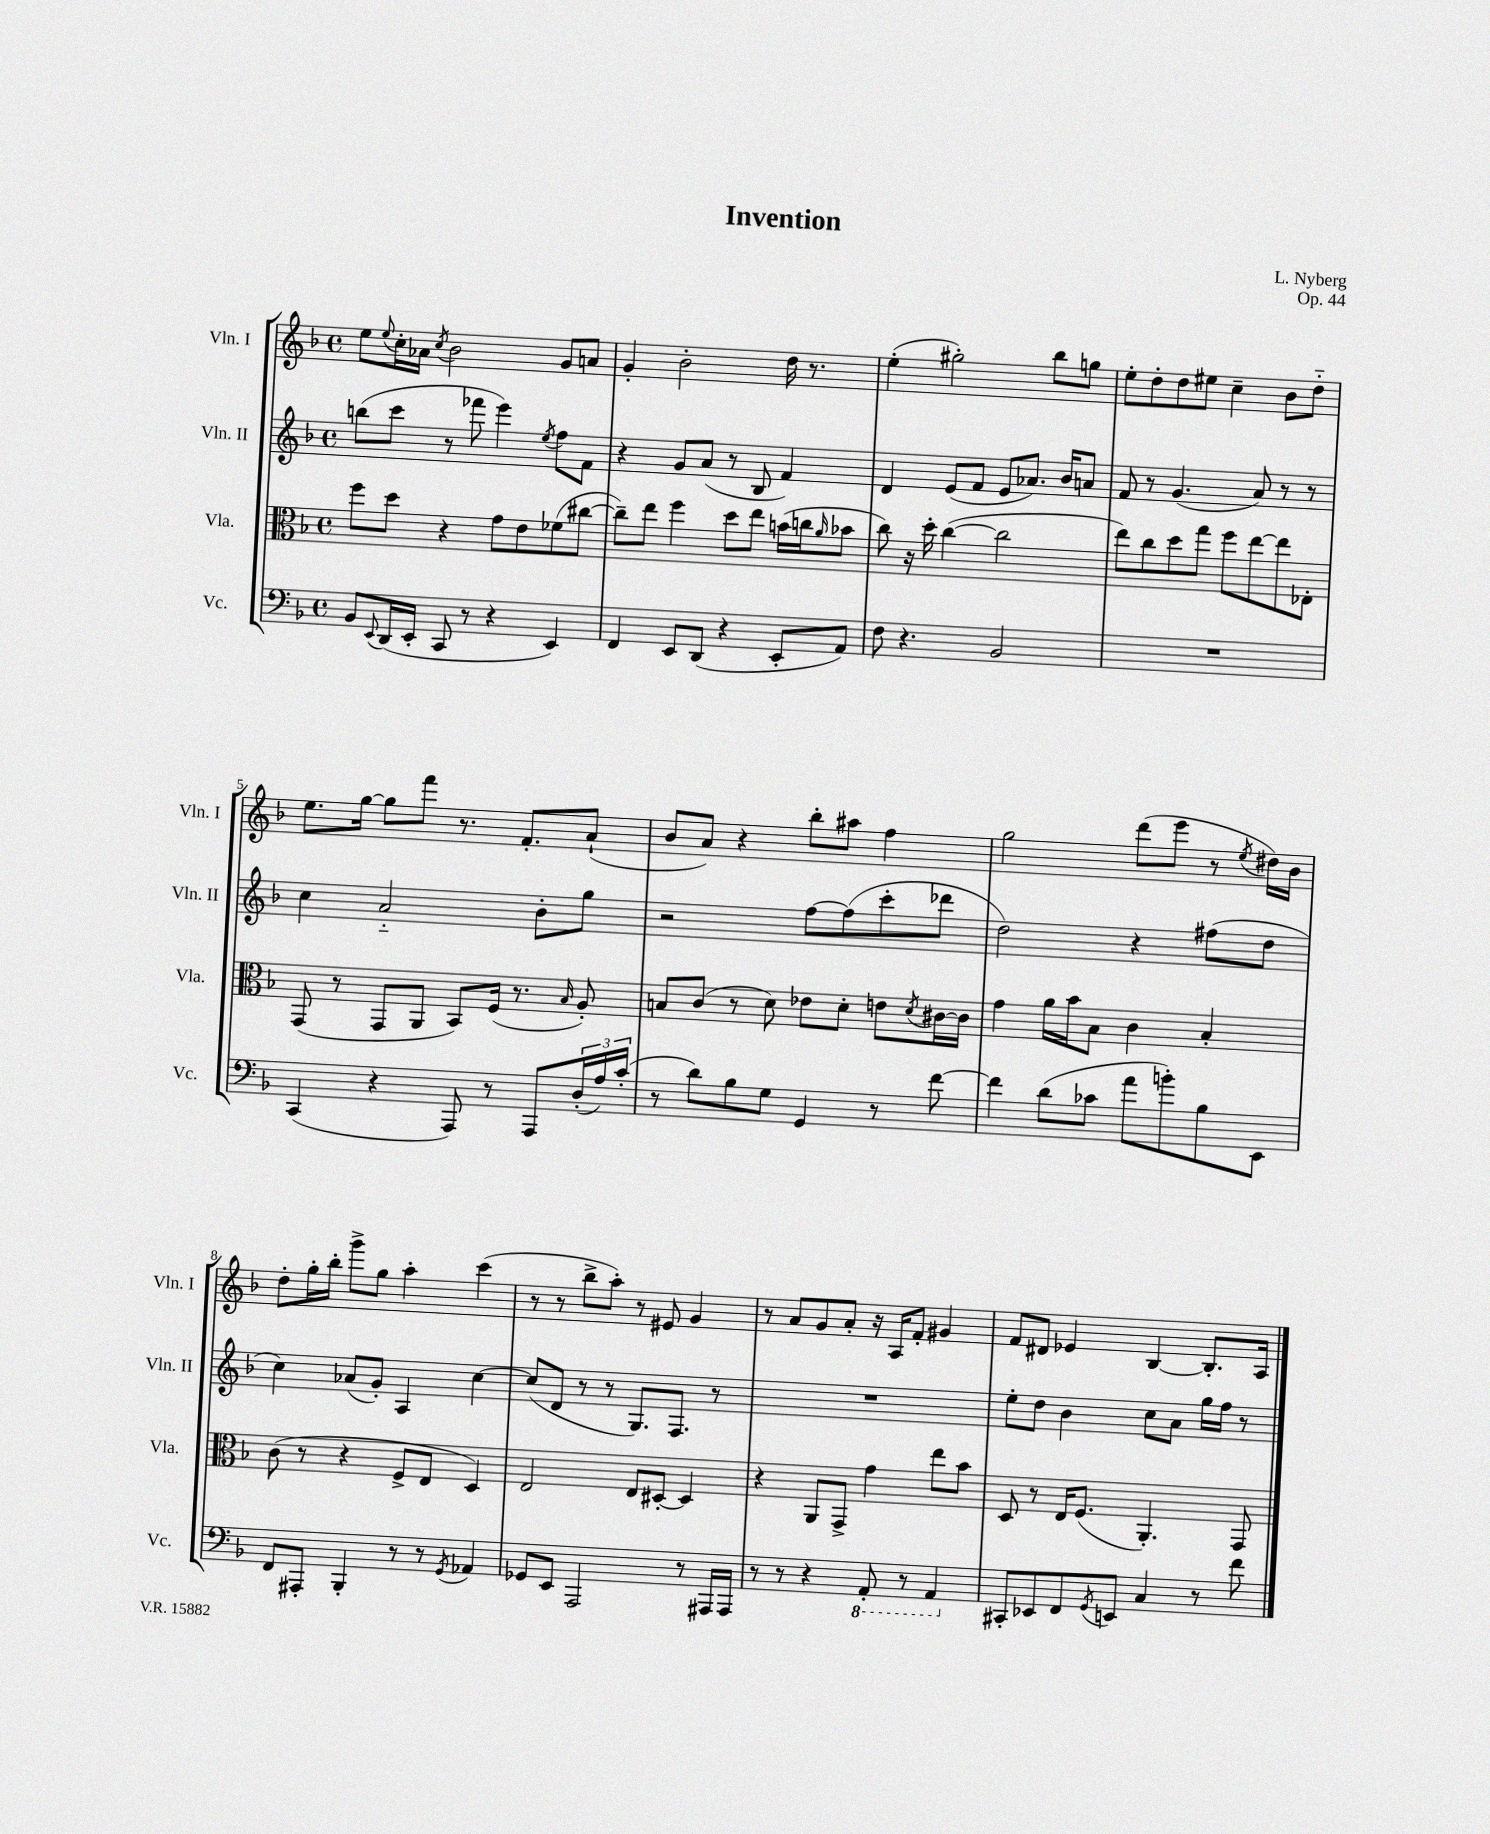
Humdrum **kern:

**kern	**kern	**kern	**kern
*part4	*part3	*part2	*part1
*staff4	*staff3	*staff2	*staff1
*I"Vc.	*I"Vla.	*I"Vln. II	*I"Vln. I
*I'Vc.	*I'Vla.	*I'Vln. II	*I'Vln. I
*clefF4	*clefC3	*clefG2	*clefG2
*k[b-]	*k[b-]	*k[b-]	*k[b-]
*M4/4	*M4/4	*M4/4	*M4/4
*met(c)	*met(c)	*met(c)	*met(c)
=1	=1	=1	=1
8BB-/L	8ff\L	(8bbn\L	8ee\L
8qqEE/	.	.	8qqee/
(16DD/L	8dd\J	8ccc\J	16cc'\L
16EE'/JJ	.	.	16a-X\JJ
.	.	.	8qcc/
8CC/	4r	8r	2b-\
8r	.	8fff-X\	.
4r	8g\L	4eee\)	.
.	8e\	.	.
.	.	8qee/	.
4EE/)	(8f-X\	8ff\L	8g/L
.	[8cc#X\J	8f\J	8an/J
=2	=2	=2	=2
4FF/	8cc#~\L])	4r	4g'/
.	8ee\J	.	.
8EE/L	4ff\	8g/L	2b-'\
(8DD/J	.	(8a/J	.
4r	8dd\L	8r	.
.	8ee\J	8B-/	.
8EE'/L	(16bn\LL	4f/)	16dd\
.	16ccn\J	.	8.r
.	16qqa/	.	.
8AA/J)	8b-X\J	.	.
=3	=3	=3	=3
8F\	8cc\)	4d/	(4ee'\
4.r	16r	.	.
.	16dd'\	.	.
.	([4cc\	(8e/L	2gg#X'\)
.	.	8f/J	.
2BB-/	2cc\]	8e/L	.
.	.	8.a-X/J)	.
.	.	.	8bb-\L
.	.	16b-/KL	.
.	.	8an/J	8ggn\J
=4	=4	=4	=4
1r	8ee\L)	8f/	8ee'\L
.	8cc\	8r	8dd'\
.	8dd\	(4.g/	8dd\
.	8gg\J	.	8ee#X\J
.	8ff\L	.	4cc~\
.	[8ee\	8a/)	.
.	8ee\]	8r	8b-\L
.	8E-X'\J	8r	8dd\J
!!LO:LB:g=z
=5	=5	=5	=5
(4CC/	(8GG/	4cc\	8.ee\L
.	8r	.	.
.	.	.	[16gg\Jk
4r	8GG/L	2a/	8gg\L]
.	8AA/J	.	8fff\J
8AAA/)	8BB-/L)	.	8.r
8r	(16F/Jk	.	.
.	8.r	.	8.f'/L
8AAA/L	.	8b-'\L	.
.	16qqB-/	.	.
(24D'/L	8A'/)	8gg\J	(8a`/J
24A/)	.	.	.
(24c'/JJ	.	.	.
=6	=6	=6	=6
8r	8Bn/L	2r	8b-/L
8d\L)	(8c/J	.	8a/J)
8B-\	8r	.	4r
8G\J	8d\)	.	.
4GG/	8e-X\L	[8ff\L	8bb-'\L
.	8d'\J	(8ff\]	8aa#X\J
8r	8en\L	8ccc'\	4ff\
.	8qd/	.	.
[8f\	[16c#X\L	8ddd-X\J	.
.	16c#\JJ]	.	.
=7	=7	=7	=7
4f\]	4g\	2dd\)	2gg\
(8d\L	16a\LL	.	.
.	16b-\J	.	.
8c-X\J	8B-\J	.	.
8a\L	4c\	4r	(8ddd\L
8bn'\)	.	.	8eee\J
8B-\	4B-'/	(8ff#X\L	8r
.	.	.	8qee/
8EE\J	.	8dd\J	16dd#X\LL)
.	.	.	16b-\JJ
!!LO:LB:g=z
=8	=8	=8	=8
8FF/L	(8c\	4cc\)	8dd'\L
8AAA#X'/J	8r	.	16gg'\L
.	.	.	16bb-'\JJ
4BBB-'/	4r	(8a-X/L	8ggg^\L
.	.	8g'/J)	8gg\J
8r	8F^/L	4A/	4aa'\
8r	8E/J	.	.
8qGG/	.	.	.
4AA-X/	4D/)	[4cc\	(4ccc\
=9	=9	=9	=9
8GG-X/L	2E/	(8cc/L]	8r
8EE/J	.	8d/J	8r
2AAA/	.	8r	8bb-^\L
.	.	8r	8aa'\J)
.	8E/L	8.G/L)	8r
.	[8D#X'/J	.	8e#X/
.	.	8.F/J	.
8r	4D#/]	.	4g/
16AAA#X/LL	.	8r	.
16AAA#/JJ	.	.	.
=10	=10	=10	=10
8r	4r	1r	8r
8r	.	.	8a/L
4r	8AA/L	.	8g/
.	8GG^/J	.	8a'/J
*8ba	*	*	*
8AAA'/	4g\	.	16r
.	.	.	16A/KL
8r	.	.	8f'/J
4AAA/	8ee\L	.	4g#X/
.	8b-\J	.	.
=11	=11	=11	=11
*X8ba	*	*	*
8CC#X'/L	8D/	8ee'\L	8f/L
8EE-X/	8r	8dd\J	8d#X/J
8FF/	16E/KL	4b-\	4e-X/
.	(8.F/J	.	.
8qGG/	.	.	.
8EEn/J	.	.	.
4C/	4.AA'/)	8cc\L	[4B-/
.	.	8a\J	.
8r	.	16gg\LL	8.B-'/L]
.	.	16ff\JJ	.
8f\	8GG/	8r	.
.	.	.	16A/Jk
==	==	==	==
*-	*-	*-	*-
